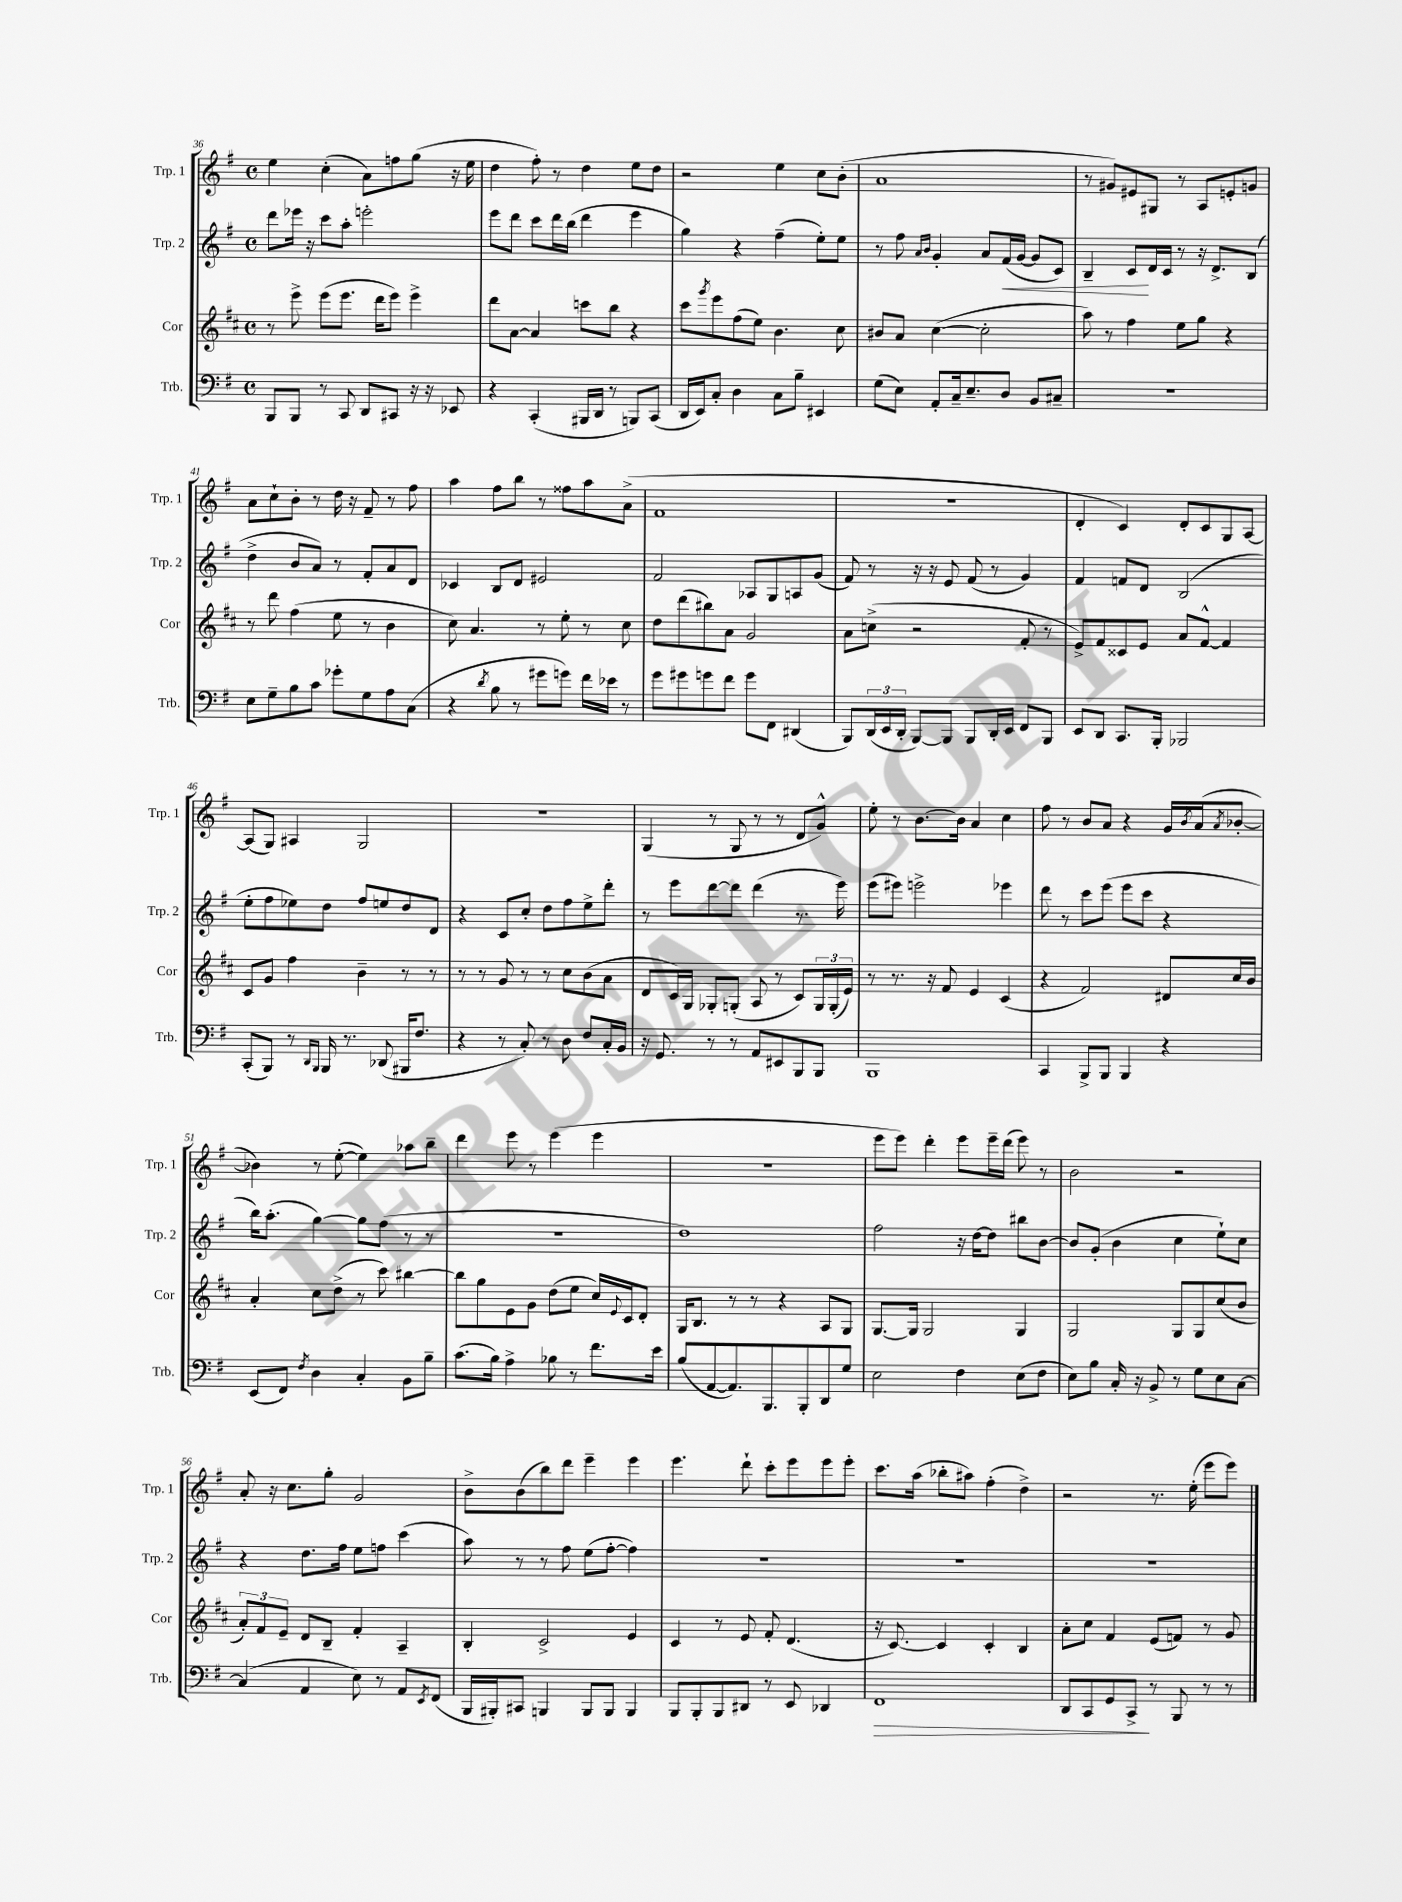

**kern	**kern	**kern	**kern
*staff4	*staff3	*staff2	*staff1
*clefF4	*clefG2	*clefG2	*clefG2
*k[f#]	*k[f#c#]	*k[f#]	*k[f#]
*M4/4	*M4/4	*M4/4	*M4/4
*met(c)	*met(c)	*met(c)	*met(c)
8BBB	8r	8ddd	4ee
8BBB	8eee^	16eee-	.
.	.	16r	.
8r	(8eee	8ccc	(4cc'
8CC	8.eee	8aa'	.
8DD	.	2eee'	8a)
.	16ddd	.	.
8CC#	8eee)	.	8ff
16r	4eee^	.	(8gg
16r	.	.	.
8EE-	.	.	16r
.	.	.	16ee
=	=	=	=
4r	8ddd	8eee	4dd
.	[8a	8ddd	.
(4CC'	4a]	8ccc	8ff#')
.	.	16ddd	8r
.	.	(16bb	.
16BBB#	8ccc	4ddd	4dd
16DD	.	.	.
8r	8bb	.	.
8BBB)	4r	4eee	8ee
(8CC	.	.	8dd
=	=	=	=
16DD	8ccc#	4gg)	2r
16EE)	.	.	.
.	8qggg	.	.
8C'	8eee	.	.
4D	(8ff#	4r	.
.	8ee)	.	.
8C	4.b	(4ff#~	4ee
8B~	.	.	.
4EE#	.	8ee')	8cc
.	8cc#	8ee	(8b'
=	=	=	=
(8G	8b#	8r	1a
8E)	8a	8ff#	.
.	.	16qqa	.
.	.	16qqb	.
8AA'	([4cc#	4g'	.
16C~	.	.	.
8.E~	.	.	.
.	2cc#']	8a	.
8D	.	(16f#	.
.	.	[16g	.
8BB	.	8g]	.
8C#~	.	8c)	.
=	=	=	=
1r	8aa)	4B~	8r
.	8r	.	8g#)
.	4ff#	8c	8e#
.	.	16d	8G#
.	.	16c	.
.	8ee	8r	8r
.	8gg	16r	8A
.	.	8.d^	.
.	4r	.	8e'
.	.	(8B	8g
=	=	=	=
8E	8r	4dd^	8a
8G~	8ddd	.	8cc`
8B	(4ff#	8b	8b'
8c	.	8a)	8r
8g-'	8ee	8r	16dd
.	.	.	16r
8G	8r	8f#'	8f#~
8A	4b	8a	8r
(8C	.	8d	8ff#
=	=	=	=
4r	8cc#)	4c-	4aa
.	4.a	.	.
8qd	.	.	.
8B	.	8B	8ff#
8r	.	8d	8bb
8g#	8r	2e#	8r
8g)	8ee'	.	8ff##
16f#	8r	.	8aa
16e-	.	.	.
8r	8cc#	.	(8a^
=	=	=	=
8g	8dd	2f#	1f#
8g#	(8ddd	.	.
8g	8bb#)	.	.
8f#	8a	.	.
8g	2g	8A-	.
8FF#	.	8G	.
(4DD#	.	8A	.
.	.	(8g	.
=	=	=	=
8BBB)	8a	8f#)	1r
(24DD	(8cc^	8r	.
24EE	.	.	.
24DD'	.	.	.
[8BBB)	2r	16r	.
.	.	16r	.
8BBB]	.	8e	.
8BBB	.	(8f#	.
16DD'	.	8r	.
16EE	.	.	.
8FF#	8f#'	4g)	.
8BBB	8r	.	.
=	=	=	=
8EE	8e^)	4f#	4d'
8DD	8f#	.	.
8.CC	8c##	8f	4c)
.	8e	8d	.
16BBB'	.	.	.
2BBB-	8a	(2B	8d'
.	[8f#^^	.	8c
.	4f#]	.	8G
.	.	.	[8A
=	=	=	=
(8CC'	8c#	8ee'	(8A]
8BBB)	8g	8ff#	8G)
8r	4ff#	8ee-)	4A#
16qqDD	.	.	.
16qqBBB	.	.	.
16BBB	.	8dd	.
8.r	.	.	.
.	4b~	8ff#	2G
(8DD-	.	8ee	.
16BBB#	8r	8dd	.
8.F#	.	.	.
.	8r	8d	.
=	=	=	=
4r	8r	4r	1r
.	8r	.	.
8r	8g	8c	.
8C')	8r	8cc'	.
8r	8r	8dd	.
8D	8cc#	8ff#	.
8F#	(8b	8ee^	.
16C'	8a	8ddd'	.
16BB	.	.	.
=	=	=	=
16r	8d	8r	(4G
8.GG	.	.	.
.	16c#)	8eee	.
.	16G	.	.
8r	8G-'	[8ddd	8r
8r	(8G'	8ddd]	8G
8AA	8A	(4ddd	8r
8EE#	8r	.	8r
8BBB	8c#)	8.r	8d
8BBB	24G	.	8g^^)
.	(24G'	.	.
.	.	16eee)	.
.	24e)	.	.
=	=	=	=
1BBB	8r	(8eee	8ee'
.	8.r	8eee#)	8r
.	.	2eee^	[8.b
.	16r	.	.
.	8f#	.	.
.	.	.	16b]
.	4e	.	4a
.	(4c#	4eee-	4cc
=	=	=	=
4CC	4r	8ddd	8ff#
.	.	8r	8r
8BBB^	2f#)	8ccc	8b
8BBB	.	(8eee	8a
4BBB	.	8eee	4r
.	.	8ccc	.
4r	8d#	4r	16g
.	.	.	8qb
.	.	.	(16a
.	.	.	8qa
.	16cc#	.	[8b-'
.	16b	.	.
=	=	=	=
(8EE	4a'	16bb)	4b-])
.	.	(8.aa'	.
8FF#)	.	.	.
8qF#	.	.	.
4D	8cc#	[4gg)	8r
.	(8dd^	.	([8ee'
4C'	8r	8gg]	4ee])
.	8ccc#)	(8ff#	.
8BB	[4bb#	8r	8aa-
8B~	.	8r	8bb~
=	=	=	=
(8.c	8bb#]	1r	4ddd
.	8gg	.	.
16B)	.	.	.
4A^	8e	.	8eee
.	8g	.	8r
8B-	(8dd	.	(4eee
8r	8ee	.	.
8.f#	16cc#)	.	4eee
.	8qqe	.	.
.	16c#	.	.
.	8d'	.	.
16e	.	.	.
=	=	=	=
(8B	16G	1dd)	1r
.	8.B	.	.
[8AA	.	.	.
8.AA])	8r	.	.
.	8r	.	.
8.BBB	.	.	.
.	4r	.	.
8BBB'	.	.	.
8DD	8A	.	.
8G	8G	.	.
=	=	=	=
2E	[8.G	2ff#	8eee
.	.	.	8eee)
.	16G]	.	.
.	2G	.	4ddd'
4F#	.	16r	8eee
.	.	[16dd	.
.	.	8dd]	16eee~
.	.	.	(16ddd
(8E	4G	8bb#	8eee)
8F#	.	[8b	8r
=	=	=	=
8E)	2G	8b]	2b
8B	.	(8g'	.
16C'	.	4b	.
16r	.	.	.
8BB^	.	.	.
8r	8G	4cc	2r
8G	8G	.	.
8E	(8cc#	8ee`)	.
[8C	8b	8cc	.
=	=	=	=
(4C]	12a')	4r	8a'
.	12f#	.	.
.	.	.	16r
.	12e~	.	.
.	.	.	8.cc
4AA	8d	8.dd	.
.	8B~	.	8gg'
.	.	16ff#	.
8E)	4f#'	8ee	2g
8r	.	8ff	.
8AA	4A~	(4ccc	.
8qEE	.	.	.
(8FF#	.	.	.
=	=	=	=
16BBB	4B'	8aa)	8b^
16BBB#')	.	.	.
8CC#	.	8r	(8b
4BBB	2c#^	8r	8bb)
.	.	8ff#	8ddd
8BBB	.	(8ee	4eee~
8BBB	.	[8ff#'	.
4BBB	4e	4ff#])	4eee
=	=	=	=
8BBB	4c#	1r	4.eee
8BBB'	.	.	.
8BBB	8r	.	.
8DD#	8e	.	8ddd`
8r	8f#'	.	8ccc'
8EE	(4.d	.	8eee
4DD-	.	.	8eee
.	.	.	8eee'
=	=	=	=
1FF#	16r	1r	8.ccc
.	[8.c#)	.	.
.	.	.	(16aa
.	4c#]	.	8bb-'
.	.	.	8aa#)
.	4c#'	.	(4ff#'
.	4B	.	4dd^)
=	=	=	=
8DD	8a'	1r	2r
8CC	8cc#	.	.
8GG	4f#	.	.
8CC^	.	.	.
8r	(8e	.	8.r
8BBB	8f)	.	.
.	.	.	(16ee'
8r	8r	.	8eee
8r	8g	.	8eee)
==	==	==	==
*-	*-	*-	*-
